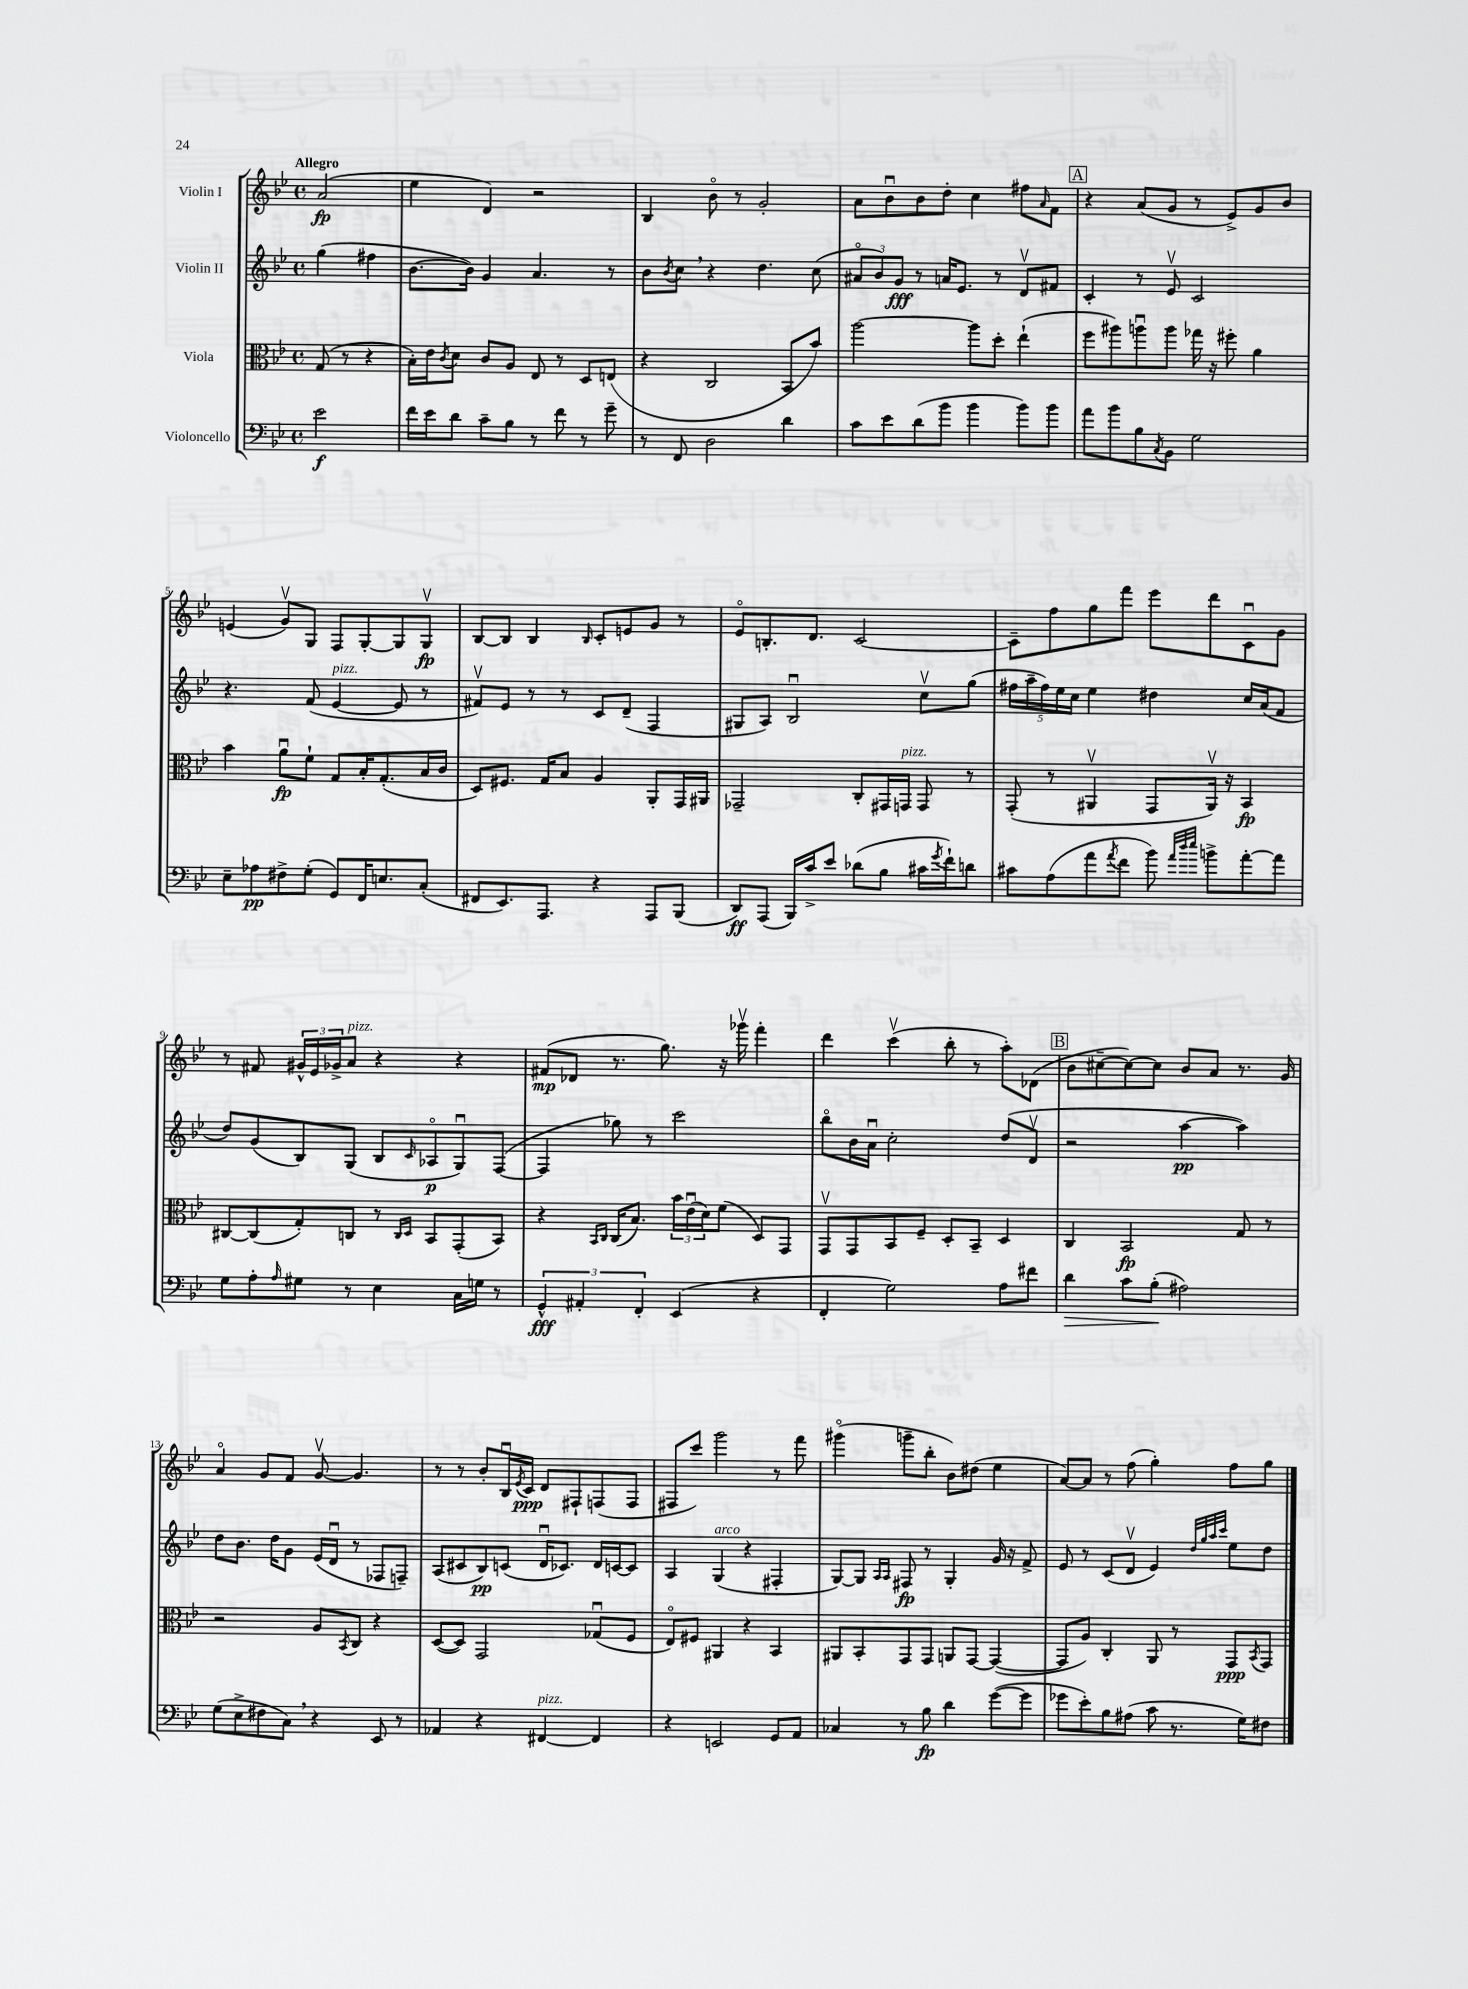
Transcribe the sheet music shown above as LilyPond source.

<<
\new StaffGroup <<
\new Staff = "s0" \with { instrumentName = "Violin I" } {
    \clef treble \key bes \major \defaultTimeSignature \time 4/4 \partial 2 \tempo "Allegro"
    a'2\fp( |
    ees''4 d'4) r2 |
    bes4 bes'8\flageolet r8 g'2-. |
    a'8 bes'8\downbow bes'8 d''8-. c''4 fis''8 \grace { a'16 } f'8 |
    \mark \markup { \box "A" } r4 a'8( g'8 r8 ees'8->) g'8 bes'8 |
    e'4( g'8\upbow) g8 f8 g8~-. g8 g8\upbow\fp |
    bes8~ bes8 bes4 \grace { bes16 } c'8-. e'8 g'8 r8 |
    ees'8\flageolet b8.-. d'8. c'2~ |
    c'8-- f''8 g''8 f'''8 ees'''8 d'''8 c'8\downbow g'8 |
    r8 fis'8 \tuplet 3/2 { gis'16-^ ees'16 ges'16-> } a'8^\markup { \italic "pizz." } r4 r4 |
    fis'8\mp( des'8 r8. g''8.) r16 ges'''16\upbow f'''4-. |
    d'''4 c'''4\upbow( bes''8-. r8 a''8-.) des'8( |
    \mark \markup { \box "B" } bes'8 cis''8~-- cis''8~) cis''8 bes'8 a'8 r8. g'16 |
    a'4\flageolet g'8 f'8 g'8~\upbow g'4. |
    r8 r8 bes'8-. bes16\downbow \acciaccatura { ees'8 } c'16\ppp d'8 fis8-! f8( f8 |
    fis8 c'''8) g'''2 r8 f'''8 |
    gis'''4\flageolet( g'''8-- bes''8-. bes'8) dis''8( ees''4 |
    a'8~) a'8 r8 f''8( g''4-.) f''8 g''8 \bar "|." |
}
\new Staff = "s1" \with { instrumentName = "Violin II" } {
    \clef treble \key bes \major \defaultTimeSignature \time 4/4 \partial 2
    g''4( fis''4 |
    bes'8.~ bes'16) g'4 a'4. r8 |
    bes'8 \acciaccatura { bes'8 } c''8 \breathe r4 d''4. c''8( |
    \tuplet 3/2 { ais'8\flageolet bes'8) g'8\fff } r8 a'16 ees'8. r8 d'8\upbow fis'8 |
    \mark \markup { \box "A" } c'4-. r8 ees'8\upbow c'2 |
    r4. f'8( ees'4~^\markup { \italic "pizz." } ees'8 r8 |
    fis'8\upbow) ees'8 r8 r8 c'8 d'8--( f4 |
    gis8 a8) bes2\downbow c''8\upbow g''8( |
    \tuplet 5/4 { fis''16 a''16-- fis''16) ees''16 c''16 } ees''4 dis''4 c''16 a'16( f'8 |
    d''8) g'8( bes8) g8( bes8 \grace { c'16 } aes8\flageolet\p g8\downbow) f8~( |
    f4 ges''8) r8 c'''2 |
    bes''8\flageolet bes'16 a'16\downbow c''2-. d''8( d'8\upbow |
    \mark \markup { \box "B" } r2 a''4~\pp a''4) |
    d''8 bes'8. d''16 g'8 ees'16( d'16\downbow r8 fes8 f8--) |
    a8( cis'8 bes8\pp) c'8( d'16\downbow ces'8.) d'16 c'16~ c'8 |
    a4 g4^\markup { \italic "arco" }( r4 fis4-. |
    g8~) g8 \grace { a16 a16 } fis8\fp r8 g4-. g'16 r16 f'8-> |
    ees'8 r8 c'8( d'8\upbow ees'4) \grace { d''32 g''32 a''32 c'''32 } ees''8 d''8 \bar "|." |
}
\new Staff = "s2" \with { instrumentName = "Viola" } {
    \clef alto \key bes \major \defaultTimeSignature \time 4/4 \partial 2
    g8( r8 r4 |
    bes16-.) ees'16 \acciaccatura { c'8 } d'8 c'8 a8 ees8 r8 d8 e8( |
    r4 c2 bes,8 bes'8) |
    a''2~ a''8 d''8-. ees''4-!( |
    \mark \markup { \box "A" } f''8 ais''8) a''8\downbow a''8 ges''16 r16 fis''8-. a'4 |
    bes'4 a'8\downbow\fp f'8-! g8 bes16-. g8.-.( bes16 c'16 |
    d8) fis8. g16 bes8 a4 a,8-. g,16 ais,16 |
    ges,2-- c8-. gis,16 g,16^\markup { \italic "pizz." } g,8 r8 |
    g,8-.( r8 ais,4\upbow g,8 ais,16\upbow) r16 bes,4\fp |
    cis8~ cis8( g8-.) c8 r8 \grace { c16 d16 } bes,8 g,8-.( bes,8) |
    r4 \grace { bes,16 c16 } c16( bes8.) \tuplet 3/2 { bes'16 ees'16\downbow( d'16) } f'8( d8) g,8 |
    g,8\upbow g,8 bes,8 f8-- d8-. bes,8-- d4 |
    \mark \markup { \box "B" } c4 bes,2\fp g8 r8 |
    r2 a8 \acciaccatura { bes,8 } c8 r4 |
    d8~( d8) g,2 ges8\downbow( f8 |
    ees8\flageolet) fis8 ais,4 r4 bes,4 |
    ais,8 bes,8-. g,8 g,8 a,8 g,8~ g,4~( |
    g,8 a8) c4-. a,8 r8 g,8\ppp \acciaccatura { bes,8 } g,8 \bar "|." |
}
\new Staff = "s3" \with { instrumentName = "Violoncello" } {
    \clef bass \key bes \major \defaultTimeSignature \time 4/4 \partial 2
    ees'2\f |
    f'16 ees'16 d'8 c'8-- bes8 r8 f'8 r8 g'8-- |
    r8 f,8 d2 d'4 |
    c'8 ees'8 d'8( bes'8 bes'4 bes'8) bes'8 |
    \mark \markup { \box "A" } a'8 bes'8 bes8 \acciaccatura { c8 } bes,8 g2 |
    ees8-- aes8\pp fis8-> g8-.( g,8) f,16 e8. c8-.( |
    fis,8 ees,8.) a,,8. r4 a,,8 bes,,8( |
    d,8\ff) a,,8( bes,,16) c'16-> ees'8 des'8( bes8 cis'16 \acciaccatura { g'8 } f'16-!) d'8 |
    cis'8 a8( a'8 \acciaccatura { a'8 } f'8 bes'8) \grace { a'32 d''32 ees''32 } b'8-> a'8~-. a'8 |
    g8 a8-. \grace { a16 } gis8 r8 ees4 c16 g16 r8 |
    \tuplet 3/2 { g,4-^\fff ais,4-. f,4-. } ees,4( r4 |
    f,4-. g2) a8 fis'8 |
    \mark \markup { \box "B" } d'4\> c'8 bes8-.\!( ais2) |
    g8( ees8-> fis8 c8) \breathe r4 ees,8 r8 |
    aes,4 r4 fis,4~^\markup { \italic "pizz." } fis,4 |
    r4 e,2 g,8 a,8 |
    ces4 r8 bes8\fp d'4 g'8~( g'8 |
    ges'8 ees'8-.) bes8 ais8( c'8 r8. g16) fis8 \bar "|." |
}
>>
>>
